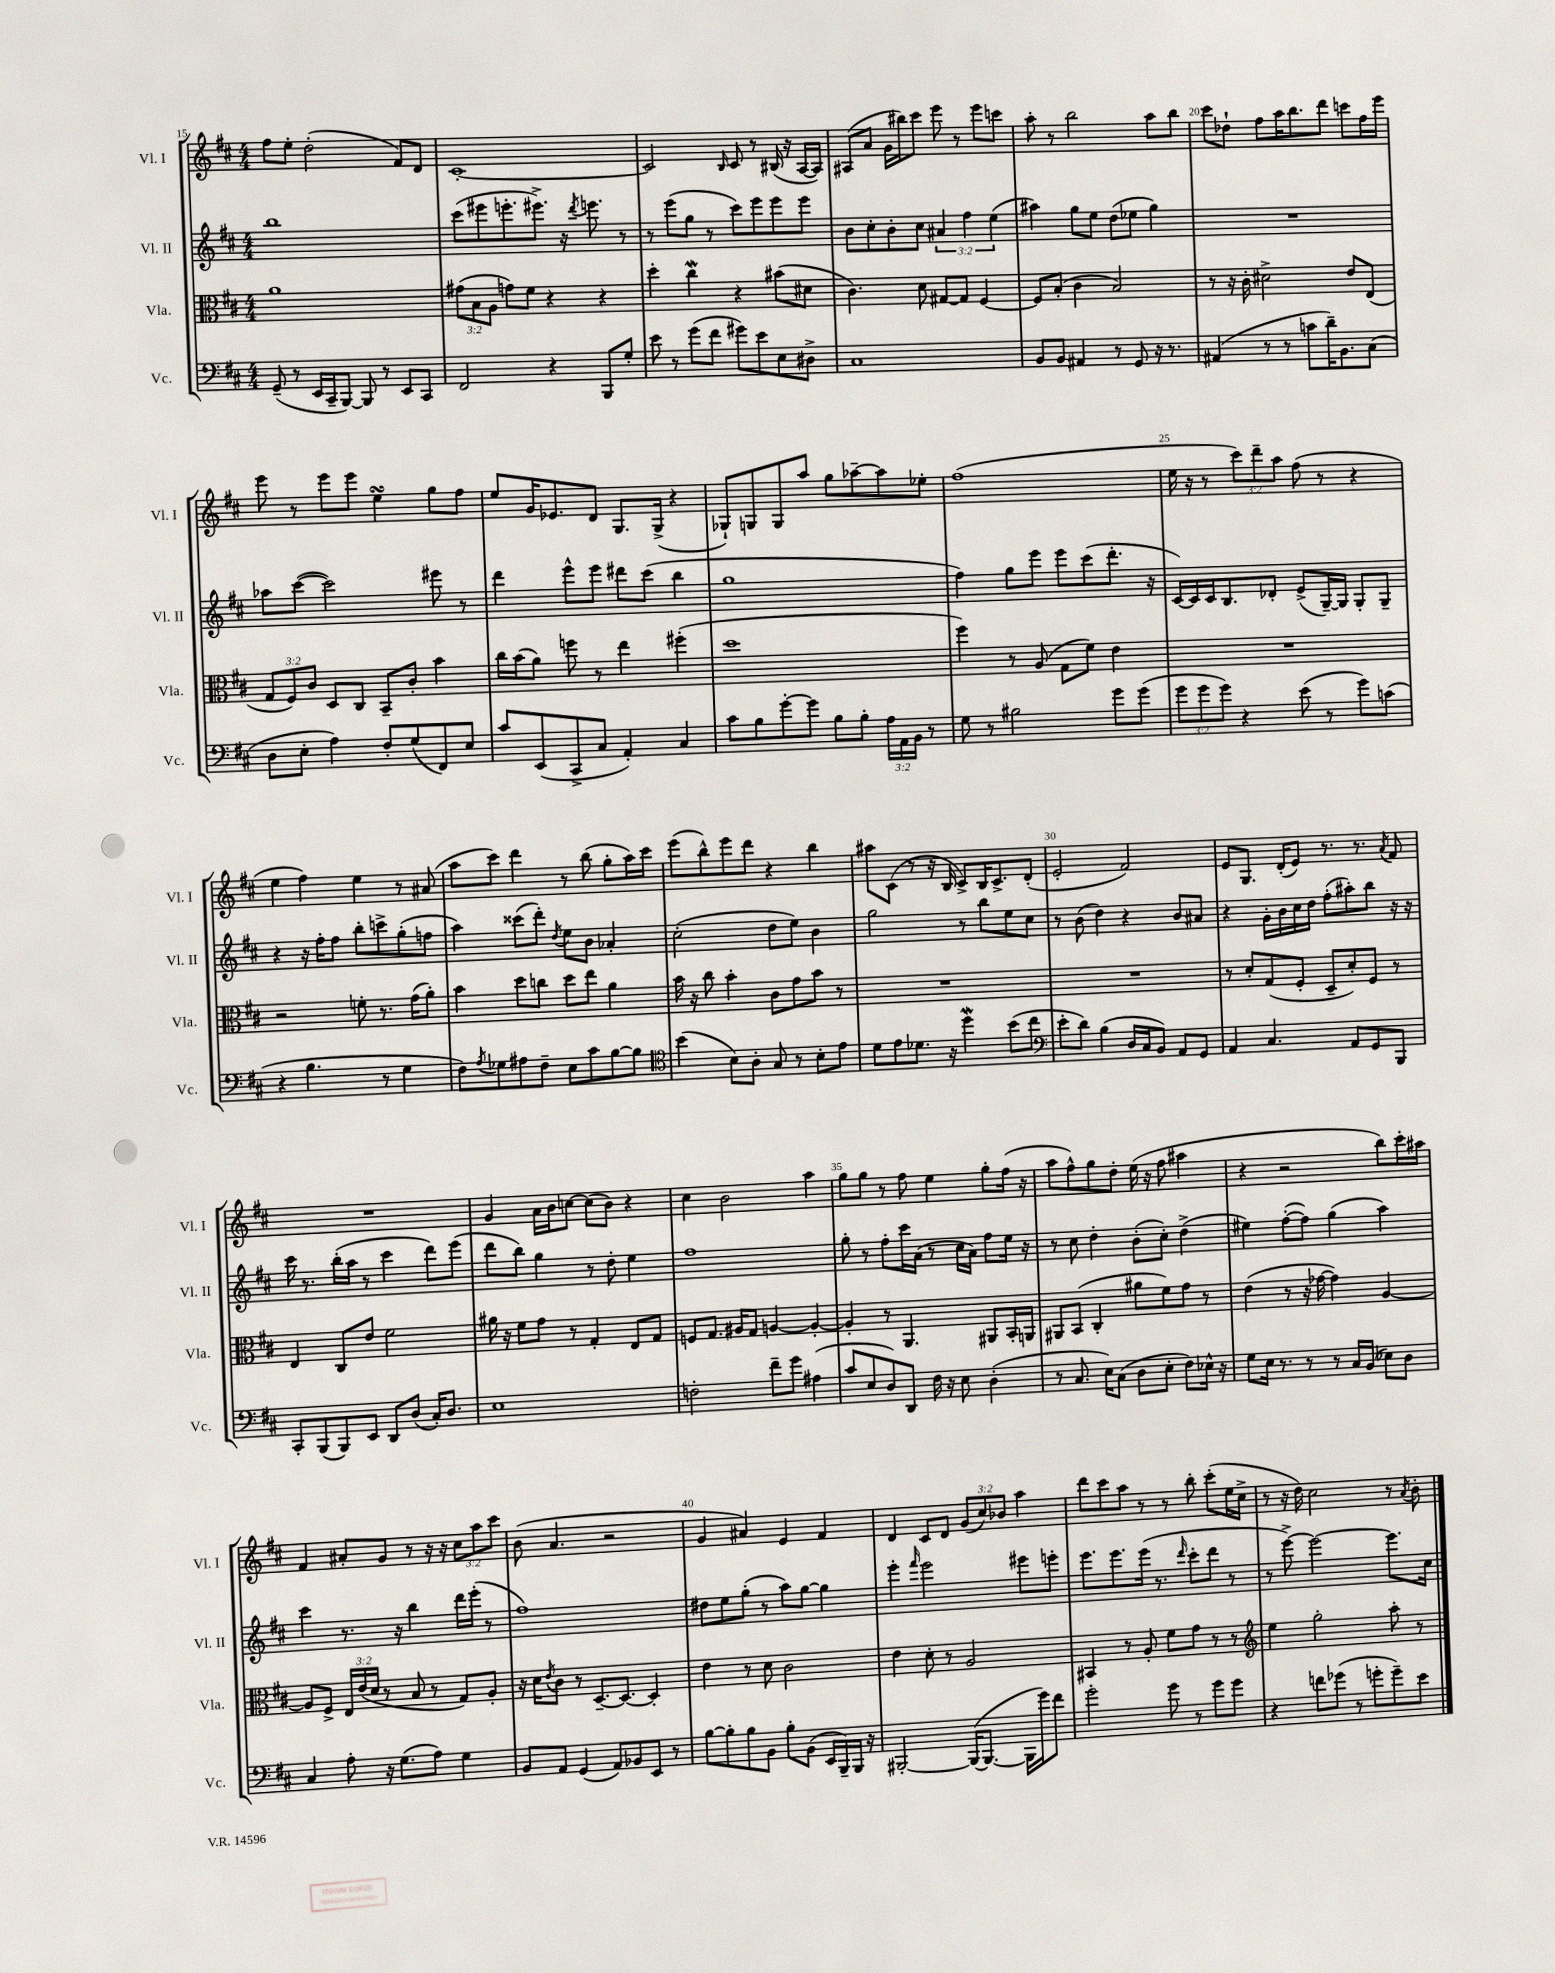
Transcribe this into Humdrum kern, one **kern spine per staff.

**kern	**kern	**kern	**kern
*staff4	*staff3	*staff2	*staff1
*clefF4	*clefC3	*clefG2	*clefG2
*k[f#c#]	*k[f#c#]	*k[f#c#]	*k[f#c#]
*M4/4	*M4/4	*M4/4	*M4/4
(8GG~	1a	1bb	8ff#
8r	.	.	8ee'
16EE	.	.	(2dd'
16CC#~	.	.	.
[8BBB)	.	.	.
8BBB]	.	.	.
8r	.	.	.
8EE	.	.	8f#)
8CC#	.	.	8d
=	=	=	=
2FF#	(12g#	(8ccc#	[1c#'
.	12B	.	.
.	.	8eee#	.
.	12A	.	.
.	8g)	8.eee'	.
.	8f#	.	.
.	.	8.eee#^)	.
4r	4r	.	.
.	.	16r	.
.	.	8qddd	.
.	.	8.eee	.
8BBB	4r	.	.
8G'	.	8r	.
=	=	=	=
8e	4dd'	8r	2c#]
8r	.	(8eee	.
(8g	4cc#	8gg	.
8f#	.	8r	.
.	.	.	16qqB
8g#)	4r	8ccc#)	8c#
8e	.	8eee	8r
8E	(8b#	8eee	(16B#
.	.	.	16r
8D#^	8d#	8eee	[16A
.	.	.	16A])
=	=	=	=
1C#	4.c#)	8b	(8A#
.	.	8cc#'	8a
.	.	8b'	16g
.	.	.	16bb#)
.	8d	8cc#	8ccc#
.	[8G#	6a#	8eee
.	8G#]	.	8r
.	.	6ff#	.
.	[4F#	.	8eee
.	.	(6ee	.
.	.	.	8ccc
=	=	=	=
8BB	8F#]	4aa#)	8aa'
8BB	(8B'	.	8r
4AA#	4c#	8gg	2bb
.	.	8ee	.
8r	2B)	(8dd	.
8GG	.	8ee-	.
16r	.	4gg)	8aa
8.r	.	.	.
.	.	.	8bb
=	=	=	=
(4AA#	8r	1r	8ccc#
.	16r	.	8dd-`
.	16c#'	.	.
8r	2d#^	.	8ff#
8r	.	.	16aa
.	.	.	8.bb
8c	.	.	.
16d~)	.	.	8ddd
8.BB	.	.	.
.	8e	.	8ccc
(8C#	(8E	.	16ff#
.	.	.	16eee
=	=	=	=
8D	12G	8aa-	8eee
.	12F#)	.	.
8E'	.	([8ccc#	8r
.	12c#	.	.
4A)	8D	2ccc#])	8eee
.	8C#	.	8eee
8F#'	8BB~	.	4ee
(8G	8c#'	.	.
8FF#)	4b	8eee#	8gg
8E	.	8r	8ff#
=	=	=	=
8c#	16cc#	4ddd	8ee
.	(16b	.	.
(8EE	8a)	.	16g
.	.	.	8.e-
8CC#^	8ff	8eee^^	.
8C#	8r	8eee	8d
4AA')	4ee	8ddd#	8.G
.	.	(8ccc#	.
.	.	.	(16G^
4C#	(4ff#'	4bb	4r
=	=	=	=
8c#	1dd	1gg	8G-`)
8B	.	.	8G
[8g'	.	.	8G
8g]	.	.	8aa
8B	.	.	8gg
8B'	.	.	[8aa-~
24A	.	.	8aa-]
24AA	.	.	.
24BB	.	.	.
8r	.	.	8ee-'
=	=	=	=
8G	4ff#)	4ff#)	(1ff#
8r	.	.	.
2B#	8r	8gg	.
.	(8A	8eee	.
.	8G	8eee	.
.	8f#)	(8ccc#	.
8g	4e	8.ddd'	.
(8g	.	.	.
.	.	16r	.
=	=	=	=
12g	1r	[16c#)	16ee
.	.	16c#]	16r
12g	.	.	.
.	.	16c#	8r
12g)	.	.	.
.	.	8.B	.
4r	.	.	12ccc#)
.	.	.	12ddd~
.	.	8d-'	.
.	.	.	12aa
(8e	.	(8e^	(8ff#
8r	.	[16G~)	8r
.	.	16G]	.
8g)	.	8G'	4r
(8c	.	8G~	.
=	=	=	=
4r	2r	4r	4ee
4.B	.	16r	4ff#)
.	.	16ff#'	.
.	.	8ff#	.
.	8f'	8bb'	4ee
8r	8.r	8ccc^	.
4G	.	(8gg'	8r
.	(16g	.	.
.	8a')	8ff	(8a#
=	=	=	=
8F#)	4b	4aa)	8aa
8qA	.	.	.
8G-	.	.	8ccc#)
8A#	8dd	(8ccc##	4ddd
8F#~	8cc	8ddd')	.
.	.	8qdd	.
8E	8dd	8ee	8r
8c#	8ee	8b	(8bb
[8B	4a	4a-'	8gg'
8B]	.	.	16aa)
.	.	.	16ccc#
=	=	=	=
*clefC4	*	*	*
(4b	16b	(2cc#'	(8eee
.	16r	.	.
.	8cc#	.	8bb^^)
8B)	4b'	.	8eee
8A'	.	.	8ddd
8G	8c#	8dd	4r
8r	8g	8ee)	.
8B'	8b	4b	4bb
8e	8r	.	.
=	=	=	=
8d	1r	2gg	8aa#
8e	.	.	(8c#
8.d-	.	.	8r
.	.	.	16r
16r	.	.	16B
4dd	.	8r	8c#^)
.	.	8bb	16B
.	.	.	8.c#^
(8b	.	8ee	.
8cc#	.	8cc#	(8d'
=	=	=	=
*clefF4	*	*	*
8e'	1r	8r	2e'
8d)	.	(8b	.
(4B	.	4dd)	.
16D	.	4r	2f#)
16C#	.	.	.
8BB)	.	.	.
8AA	.	8b	.
8GG	.	8a#	.
=	=	=	=
4AA	8r	4r	8e
.	8d'	.	8.G
4.C#	(8G	16g'	.
.	.	16b	(16d'
.	8F#'	16cc#	8e)
.	.	16dd	.
.	8D~	(8ff#'	8.r
8AA	8d')	8aa#')	.
.	.	.	8.r
8GG	8F#	8bb	.
.	.	.	8qa
8BBB	8r	16r	8f#
.	.	16r	.
=	=	=	=
8CC#'	4E	16ccc#	1r
.	.	8.r	.
(8BBB	.	.	.
8BBB)	8C#	(16bb'	.
.	.	16aa	.
8EE	8e	8r	.
8DD	2f#	4ccc#	.
(8D	.	.	.
16C#')	.	8ddd)	.
8.D	.	.	.
.	.	(8eee	.
=	=	=	=
1E	16a#	8ddd	4g
.	16r	.	.
.	8f#	8bb)	.
.	8g	4gg	16a
.	.	.	16b
.	8r	.	[8cc
.	4G'	8r	(8cc]
.	.	8dd'	8b)
.	8E	4ee	4r
.	8G	.	.
=	=	=	=
2F'	8F	1ff#	4cc#
.	8.G	.	.
.	.	.	2b
.	16A#	.	.
.	8G	.	.
8f#~	[4A	.	.
8g	.	.	.
(4A#	4A'_	.	4aa
=	=	=	=
8c#	4A']	8gg'	8gg
8E	.	8r	8gg
8D)	8r	8ff#'	8r
8DD	4.AA	16ccc#	8ff#
.	.	(16a	.
16F#	.	8r	4ee
16r	.	.	.
8E	.	16cc#	.
.	.	16a)	.
(4D'	8AA#	8ff#	8gg'
.	16BB'	16ee	(16ff#
.	16AA	16r	16r
=	=	=	=
8r	8AA#	8r	8aa
8.C#	(8BB	8cc#	8ff#^^)
.	4C#'	4dd'	8gg
16E)	.	.	.
(8C#	.	.	8dd'
8D	8a#	(8b'	(16ee
.	.	.	16r
8E'	8f#)	8cc#')	8ff#
8F#)	8g	(4dd^	4aa#
16E-^^	8r	.	.
16r	.	.	.
=	=	=	=
8G	(4e	4ee#)	4r
16E	.	.	.
8.r	.	.	.
.	8r	([8ff#'	2r
8r	16r	8ff#])	.
.	[16g-	.	.
8r	4g-])	(4gg	.
16C#	.	.	.
(16BB	.	.	.
8E-)	[4A	4aa)	8bb)
8D	.	.	16ccc#'
.	.	.	16aa#
=	=	=	=
4C#	8A]	4ccc#	4f#
.	8F#^	.	.
8A'	24E	8.r	8a#'
.	(24e	.	.
.	24d	.	.
16r	8r	.	8g
(8.G	.	16r	.
.	8B	4bb	8r
8A)	8r	.	16r
.	.	.	16r
4G	8G)	16ddd	12cc#
.	.	(16eee'	.
.	.	.	12aa
.	8A'	8r	.
.	.	.	12ccc#
=	=	=	=
8BB	16r	1ff#)	(8b
.	16d	.	.
.	8qe	.	.
8AA	8c#	.	4.a
(4GG	8r	.	.
.	[8.D~	.	.
8AA)	.	.	2r
.	8.D_	.	.
8BB-	.	.	.
8EE	4D']	.	.
8r	.	.	.
=	=	=	=
[8B	4e	8dd#	4g
8B']	.	8ee	.
8B	8r	(8gg'	4a#)
8BB	8d	8r	.
8B'	2c#	8aa)	4e
(8BB	.	[8gg	.
16EE	.	4gg]	4f#
16BBB~)	.	.	.
16BBB	.	.	.
16r	.	.	.
=	=	=	=
[2BBB#'	4e	4eee'	4d
.	.	16qqfff#	.
.	8d'	2eee	8c#
.	8r	.	8d
(16BBB#_	2A	.	(12g
8.BBB#_	.	.	.
.	.	.	12cc#)
.	.	.	12b-
16BBB#]	.	8eee#	4aa
16g)	.	.	.
8f#	.	8eee'	.
=	=	=	=
2g'	4BB#	8.eee	8ddd
.	.	.	8ccc#
.	.	8.eee	.
.	8r	.	8aa
.	8A'	(16eee	8r
.	.	8.r	.
8g	8f#	.	8r
.	.	16qqddd	.
8r	8g	8ccc#'	8bb'
8g	8r	8ddd	(8ccc#'
8g	8r	8r	16ee
.	.	.	16cc#^
=	=	=	=
*	*clefG2	*	*
4r	4ee	8r	8r
.	.	[8eee^)	16r
.	.	.	16dd)
8f	2gg'	2eee_	2cc#
(8g-	.	.	.
8r	.	.	.
8g'	.	.	.
8g~)	8aa'	8.eee]	8r
.	.	.	8qa
8e	8r	.	8b'
.	.	16cc#	.
==	==	==	==
*-	*-	*-	*-
